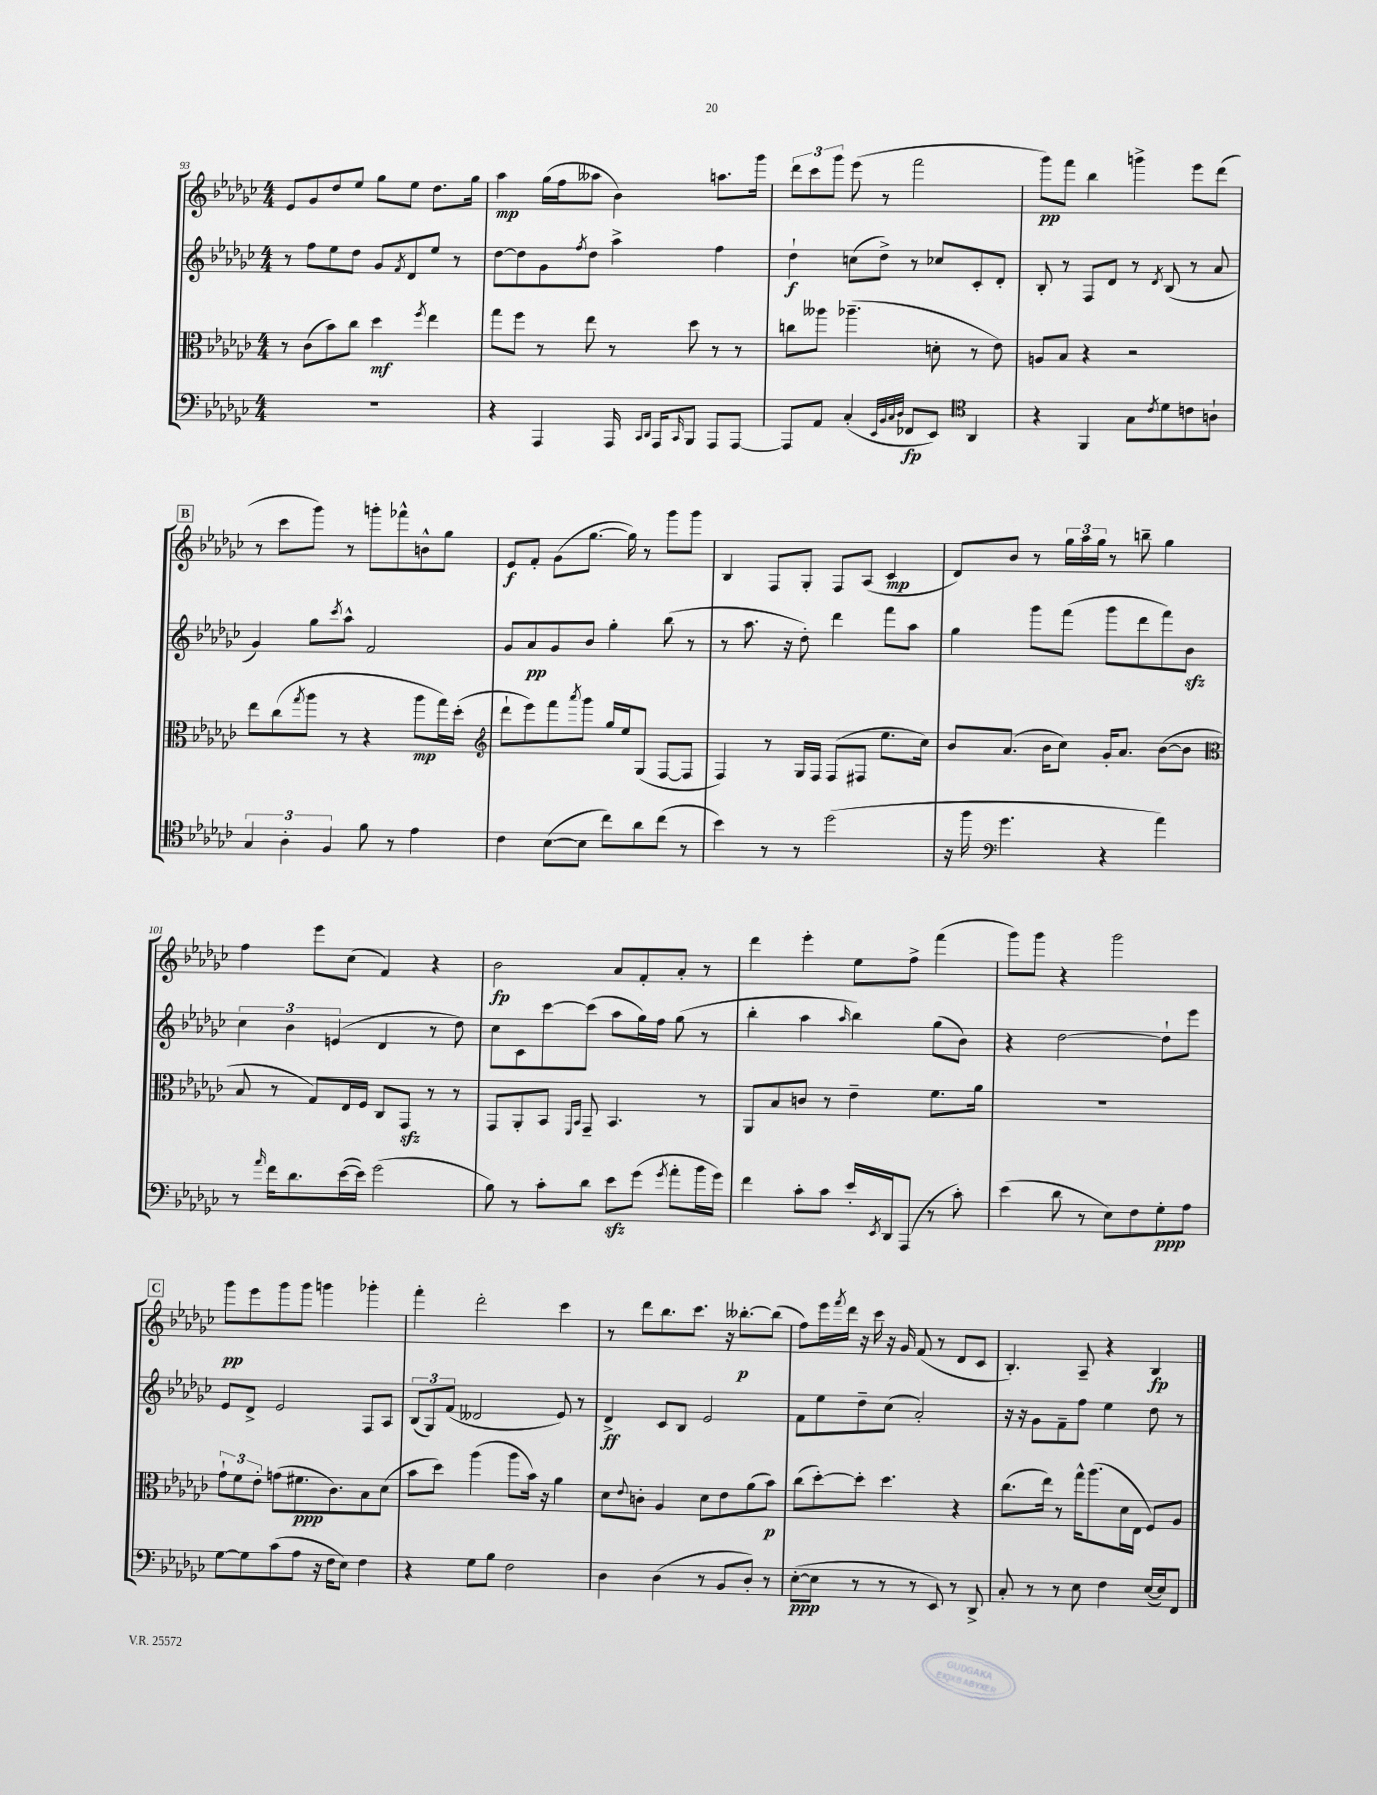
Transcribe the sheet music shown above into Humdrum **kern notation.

**kern	**dynam	**kern	**dynam	**kern	**dynam	**kern	**dynam
*part4	*part4	*part3	*part3	*part2	*part2	*part1	*part1
*staff4	*staff4	*staff3	*staff3	*staff2	*staff2	*staff1	*staff1
*clefF4	*	*clefC3	*	*clefG2	*	*clefG2	*
*k[b-e-a-d-g-c-]	*	*k[b-e-a-d-g-c-]	*	*k[b-e-a-d-g-c-]	*	*k[b-e-a-d-g-c-]	*
*M4/4	*	*M4/4	*	*M4/4	*	*M4/4	*
=93	=93	=93	=93	=93	=93	=93	=93
1r	.	8r	.	8r	.	8e-/L	.
.	.	(8c-\L	.	8ff\L	.	8g-/	.
.	.	8b-\)	.	8ee-\	.	8dd-/	.
.	.	8cc-\J	.	8dd-\J	.	8ee-/J	.
.	.	4dd-\	mf	8g-/L	.	8gg-\L	.
.	.	.	.	8qf/	.	.	.
.	.	.	.	8d-/	.	8ee-\J	.
.	.	8qff/	.	.	.	.	.
.	.	4ee-\	.	8ee-/J	.	8.dd-\L	.
.	.	.	.	8r	.	.	.
.	.	.	.	.	.	16gg-\Jk	.
=94	=94	=94	=94	=94	=94	=94	=94
4r	.	8gg-\L	.	[8dd-\L	.	4aa-\	mp
.	.	8ff\J	.	8dd-\]	.	.	.
4AAA-/	.	8r	.	8g-\	.	(16gg-\LL	.
.	.	.	.	.	.	16ff\J	.
.	.	.	.	8qff/	.	.	.
.	.	8ee-\	.	8dd-\J	.	8aa--X\J	.
16AAA-/	.	8r	.	4aa-^\	.	4b-\)	.
16qqCC-/LL	.	.	.	.	.	.	.
16qqDD-/JJ	.	.	.	.	.	.	.
16AAA-/KL	.	.	.	.	.	.	.
16qqCC-/	.	.	.	.	.	.	.
8BBB-/J	.	8dd-\	.	.	.	.	.
8AAA-/L	.	8r	.	4ff\	.	8.aan\L	.
[8AAA-/J	.	8r	.	.	.	.	.
.	.	.	.	.	.	16ggg-\Jk	.
=95	=95	=95	=95	=95	=95	=95	=95
8AAA-/L]	.	8ccn\L	.	4dd-`\	f	12ddd-\L	.
.	.	.	.	.	.	12ccc-\	.
8AA-/J	.	8aa--X\J	.	.	.	.	.
.	.	.	.	.	.	12ggg-\J	.
(4C-'/	.	(4.aa-X~\	.	(8ccn\L	.	(8eee-\	.
.	.	.	.	8dd-^\J)	.	8r	.
32qqEE-/LLL	.	.	.	.	.	.	.
32qqBB-/	.	.	.	.	.	.	.
32qqC-/	.	.	.	.	.	.	.
32qqD-/JJJ	.	.	.	.	.	.	.
8FF-X/L	fp	.	.	8r	.	2fff\	.
8EE-/J)	.	8dn'\	.	8cc-X/L	.	.	.
*clefC4	*	*	*	*	*	*	*
4AA-/	.	8r	.	8c-'/	.	.	.
.	.	8e-\)	.	8d-'/J	.	.	.
=96	=96	=96	=96	=96	=96	=96	=96
4r	.	8An/L	.	8B-'/	.	8ggg-\L)	pp
.	.	8B-/J	.	8r	.	8fff\J	.
4FF/	.	4r	.	8F/L	.	4bb-\	.
.	.	.	.	8d-/J	.	.	.
8G-\L	.	2r	.	8r	.	4gggn^\	.
8qc-/	.	.	.	8qd-/	.	.	.
8d-\	.	.	.	(8B-/	.	.	.
8cn\	.	.	.	8r	.	8eee-\L	.
8An`\J	.	.	.	8a-/	.	(8ddd-\J	.
!!LO:LB:g=z
!!LO:REH:place=s1:t=B
=97	=97	=97	=97	=97	=97	=97	=97
6G-/	.	8ee-\L	.	4g-/)	.	8r	.
.	.	(8cc-\	.	.	.	8ccc-\L	.
6A-'\	.	.	.	.	.	.	.
.	.	8qgg-/	.	.	.	.	.
.	.	8aa-\J	.	8gg-\L	.	8ggg-\J)	.
6F/	.	.	.	.	.	.	.
.	.	.	.	8qccc-/	.	.	.
.	.	8r	.	8aa-^^\J	.	8r	.
8f\	.	4r	.	2f/	.	8gggn'\L	.
8r	.	.	.	.	.	8fff-X^^\	.
4e-\	.	8aa-\L	mp	.	.	8bn^^\	.
.	.	16gg-\L)	.	.	.	8gg-\J	.
.	.	(16dd-'\JJ	.	.	.	.	.
=98	=98	=98	=98	=98	=98	=98	=98
*	*	*clefG2	*	*	*	*	*
4c-\	.	8ddd-`\L	.	8g-/L	.	8e-/L	f
.	.	8eee-\)	.	8a-/	pp	8f'/J	.
([8B-\L	.	8fff\	.	8g-/	.	(8g-\L	.
.	.	8qaaa-/	.	.	.	.	.
8B-\J]	.	8ggg-\J	.	8b-/J	.	[8.gg-\J	.
8cc-\L)	.	16gg-/LL	.	4gg-'\	.	.	.
.	.	16ee-/J	.	.	.	16gg-\])	.
8a-\	.	(8G-/J	.	.	.	8r	.
(8cc-\J	.	[8F/L	.	(8bb-\	.	8ggg-\L	.
8r	.	8F/J]	.	8r	.	8ggg-\J	.
=99	=99	=99	=99	=99	=99	=99	=99
4b-\)	.	4F/)	.	8r	.	4B-/	.
.	.	.	.	8.aa-\	.	.	.
8r	.	8r	.	.	.	8F/L	.
.	.	.	.	16r	.	.	.
8r	.	16G-/LL	.	8dd-'\)	.	8G-'/J	.
.	.	16F/JJ	.	.	.	.	.
(2dd-\	.	(8F/L	.	4ddd-\	.	8F/L	.
.	.	8F#X/J	.	.	.	(8A-/J	.
.	.	8.ee-\L	.	8fff\L	.	4c-/	mp
.	.	.	.	8aa-\J	.	.	.
.	.	16cc-\Jk)	.	.	.	.	.
=100	=100	=100	=100	=100	=100	=100	=100
16r	.	8b-/L	.	4gg-\	.	8d-/L)	.
16ff\	.	.	.	.	.	.	.
*clefF4	*	*	*	*	*	*	*
4.g-\	.	(8.a-/J	.	.	.	8b-/J	.
.	.	.	.	8ggg-\L	.	8r	.
.	.	16b-\KL	.	.	.	.	.
.	.	8cc-\J)	.	(8fff\J	.	24gg-\LL	.
.	.	.	.	.	.	24aa-\	.
.	.	.	.	.	.	24gg-\JJ	.
4r	.	16g-'/KL	.	8ggg-\L	.	8r	.
.	.	8.a-/J	.	.	.	.	.
.	.	.	.	8ddd-\	.	8bbn~\	.
4a-\)	.	([8b-\L	.	8fff\)	.	4gg-\	.
.	.	8b-\J]	.	8b-zz\J	.	.	.
!!LO:LB:g=z
=101	=101	=101	=101	=101	=101	=101	=101
*	*	*clefC3	*	*	*	*	*
8r	.	8B-/	.	6cc-\	.	4ff\	.
16qqa-/	.	.	.	.	.	.	.
16f\KL	.	8r	.	.	.	.	.
.	.	.	.	6b-\	.	.	.
8.d-\	.	.	.	.	.	.	.
.	.	8G-/L)	.	.	.	8eee-\L	.
.	.	.	.	(6en/	.	.	.
([16e-\L	.	16E-/L	.	.	.	(8cc-\J	.
16e-\JJ])	.	16F/JJ	.	.	.	.	.
(2g-\	.	8C-/L	.	4d-/	.	4f/)	.
.	.	8GG-zz/J	.	.	.	.	.
.	.	8r	.	8r	.	4r	.
.	.	8r	.	8dd-\)	.	.	.
=102	=102	=102	=102	=102	=102	=102	=102
8B-\)	.	8GG-/L	.	8cc-\L	.	2b-\	fp
8r	.	8AA-'/	.	8c-\	.	.	.
8c-'\L	.	8BB-/J	.	[8ccc-\	.	.	.
.	.	16qqFF/LL	.	.	.	.	.
.	.	16qqBB-/JJ	.	.	.	.	.
8d-\J	.	8GG-~/	.	(8ccc-\J]	.	.	.
8e-zz\L	.	4.BB-/	.	8aa-\L	.	8a-/L	.
(8g-\J	.	.	.	16gg-\L)	.	8f'/	.
.	.	.	.	16ff\JJ	.	.	.
8qg-/	.	.	.	.	.	.	.
8a-'\L	.	.	.	(8gg-\	.	8a-'/J	.
16b-\L	.	8r	.	8r	.	8r	.
16g-\JJ)	.	.	.	.	.	.	.
=103	=103	=103	=103	=103	=103	=103	=103
4f\	.	8AA-/L	.	4bb-'\	.	4ddd-\	.
.	.	8B-/	.	.	.	.	.
8c-'\L	.	8cn/J	.	4aa-\	.	4eee-'\	.
8c-\J	.	8r	.	.	.	.	.
.	.	.	.	16qqaa-/	.	.	.
16e-'/LL	.	4e-~\	.	4bb-\)	.	8ee-\L	.
8qEE-/	.	.	.	.	.	.	.
16DD-/J	.	.	.	.	.	.	.
(8AAA-/J	.	.	.	.	.	8ff^\J	.
8r	.	8.f\L	.	(8gg-\L	.	(4fff\	.
8c-'\)	.	.	.	8b-\J)	.	.	.
.	.	16a-\Jk	.	.	.	.	.
=104	=104	=104	=104	=104	=104	=104	=104
(4e-\	.	1r	.	4r	.	8ggg-\L)	.
.	.	.	.	.	.	8ggg-\J	.
8d-\	.	.	.	[2dd-\	.	4r	.
8r	.	.	.	.	.	.	.
8E-\L)	.	.	.	.	.	2ggg-\	.
8F\	.	.	.	.	.	.	.
8G-'\	ppp	.	.	8dd-`\L]	.	.	.
8A-\J	.	.	.	8eee-\J	.	.	.
!!LO:LB:g=z
!!LO:REH:place=s1:t=C
=105	=105	=105	=105	=105	=105	=105	=105
[8G-\L	.	12g-`\L	.	8e-/L	.	8ggg-\L	pp
.	.	12f\	.	.	.	.	.
8G-\]	.	.	.	8d-^/J	.	8eee-\	.
.	.	12e-'\J	.	.	.	.	.
(8c-\	.	(8gn\L	.	2e-/	.	8ggg-\	.
8A-\J	.	8.f#X\	ppp	.	.	8ggg-\J	.
16r	.	.	.	.	.	4gggn\	.
16F\KL	.	8.c-\)	.	.	.	.	.
8E-\J)	.	.	.	.	.	.	.
4F\	.	8B-\	.	8F/L	.	4ggg-X'\	.
.	.	(8d-\J	.	8A-/J	.	.	.
=106	=106	=106	=106	=106	=106	=106	=106
4r	.	8b-\L	.	(12B-/L	.	4fff'\	.
.	.	.	.	12G-/)	.	.	.
.	.	8dd-\J)	.	.	.	.	.
.	.	.	.	(12f/J	.	.	.
8G-\L	.	(4aa-\	.	2d--X/	.	2ddd-'\	.
8B-\J	.	.	.	.	.	.	.
2F\	.	8aa-\L	.	.	.	.	.
.	.	16b-\Jk)	.	.	.	.	.
.	.	16r	.	.	.	.	.
.	.	4a-\	.	8e-/)	.	4ccc-\	.
.	.	.	.	8r	.	.	.
=107	=107	=107	=107	=107	=107	=107	=107
4D-\	.	8d-\L	.	4d-^/	ff	8r	.
.	.	8qqe-/	.	.	.	.	.
.	.	8cn'\J	.	.	.	8ddd-\L	.
(4D-\	.	4A-/	.	8c-/L	.	8.bb-\	.
.	.	.	.	8B-/J	.	.	.
.	.	.	.	.	.	8.ccc-\J	.
8r	.	8d-\L	.	2e-/	.	.	.
8BB-/L	.	8e-\	.	.	.	16r	.
.	.	.	.	.	.	[8.bb--X'\L	p
8D-'/J)	.	(8a-\	.	.	.	.	.
8r	.	8b-\J)	p	.	.	(8bb--\J]	.
=108	=108	=108	=108	=108	=108	=108	=108
([8E-'\L	ppp	(8cc-\L	.	8f\L	.	8ff\L)	.
8E-\J]	.	[8dd-'\)	.	8ee-\	.	16eee-\L	.
.	.	.	.	.	.	8qfff/	.
.	.	.	.	.	.	16ddd-\JJ	.
8r	.	8dd-'\J]	.	8dd-~\	.	16r	.
.	.	.	.	.	.	16ccc-\	.
8r	.	4.dd-\	.	(8cc-\J	.	16r	.
.	.	.	.	.	.	16g-/	.
8r	.	.	.	2a-'/)	.	(8f/	.
8EE-/)	.	.	.	.	.	8r	.
8r	.	4r	.	.	.	8d-/L	.
8DD-^/	.	.	.	.	.	8c-/J	.
=109	=109	=109	=109	=109	=109	=109	=109
8C-'/	.	(8.cc-\L	.	16r	.	4.B-'/)	.
.	.	.	.	16r	.	.	.
8r	.	.	.	8g-\L	.	.	.
.	.	16ee-\Jk)	.	.	.	.	.
8r	.	8r	.	8f~\	.	.	.
8E-\	.	16gg-^^\KL	.	8ff\J	.	8A-~/	.
.	.	(8.aa-\	.	.	.	.	.
4F\	.	.	.	4ee-\	.	4r	.
.	.	16d-\L	.	.	.	.	.
.	.	16E-\JJ	.	.	.	.	.
([16E-/LL	.	8F/L)	.	8dd-\	.	4B-/	fp
16E-/J])	.	.	.	.	.	.	.
8FF/J	.	8A-/J	.	8r	.	.	.
==	==	==	==	==	==	==	==
*-	*-	*-	*-	*-	*-	*-	*-
